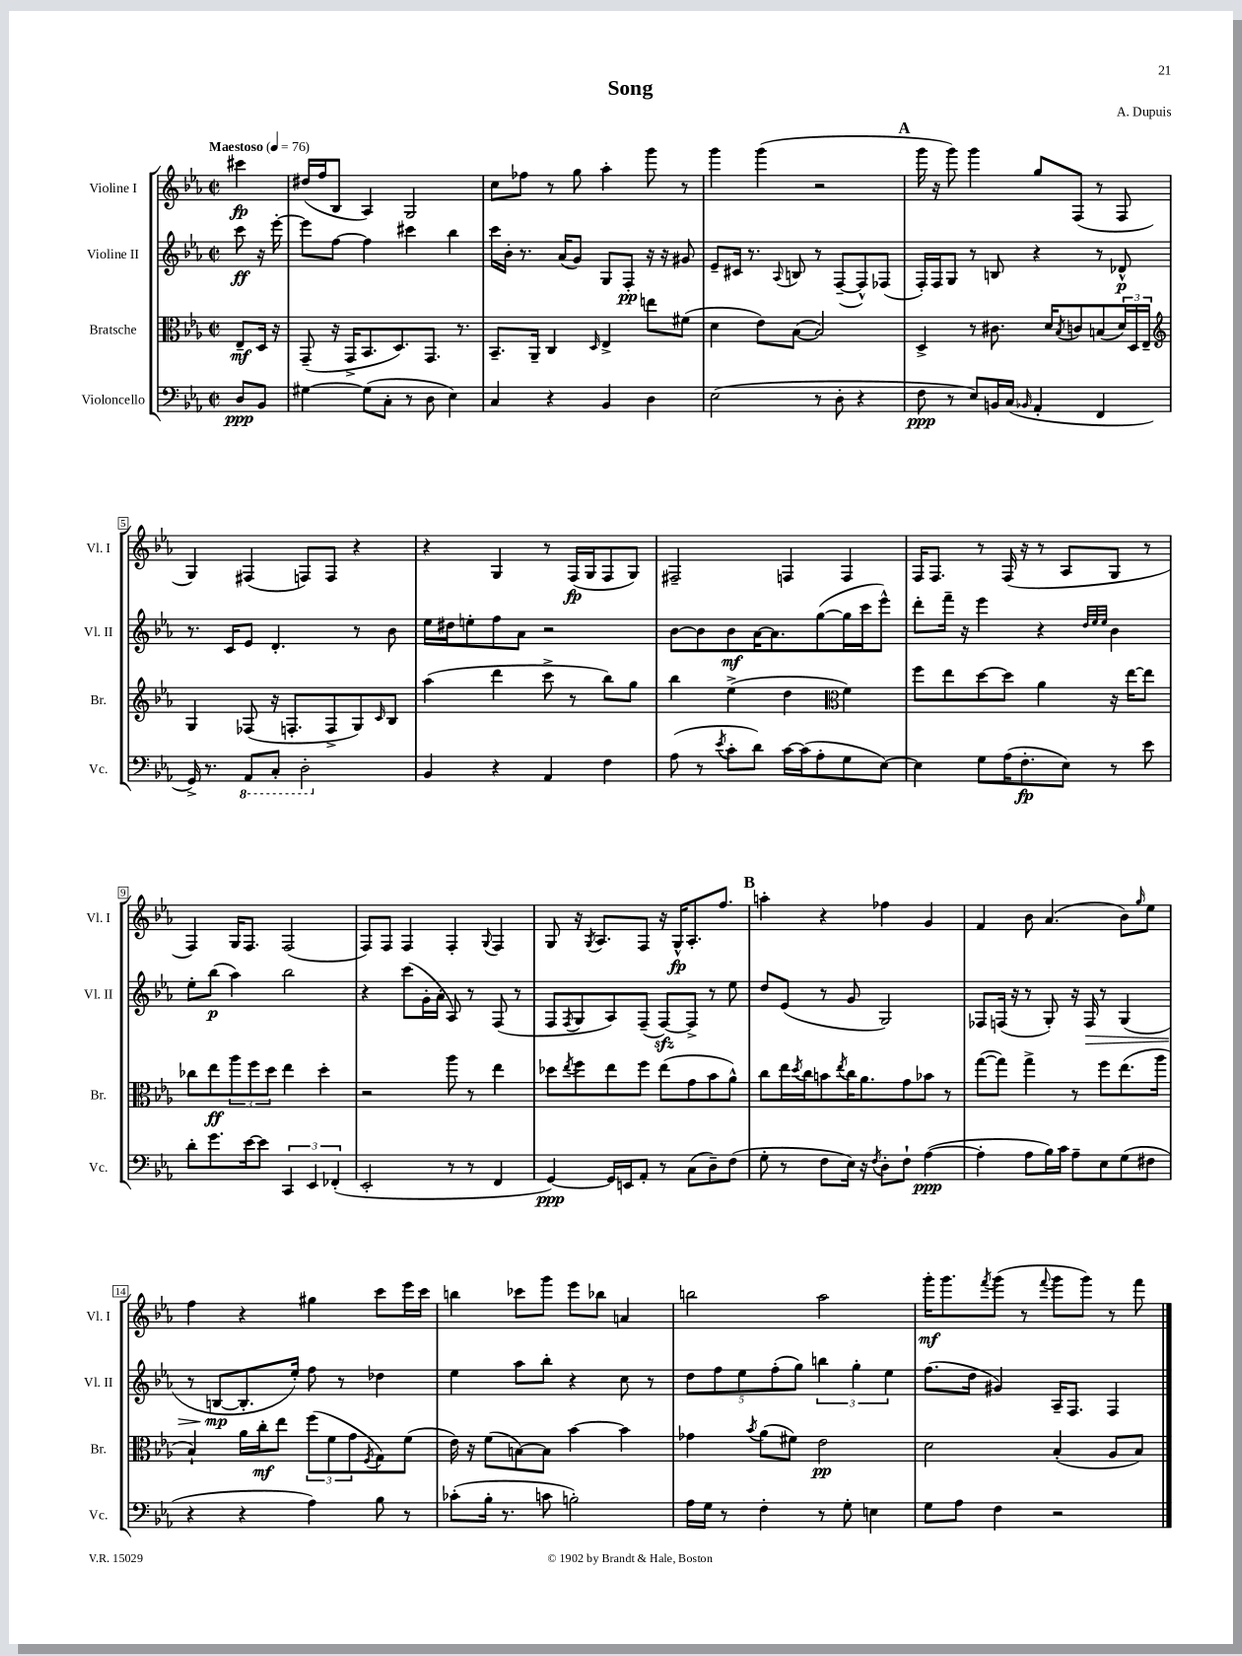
\header { title = "Song" composer = "A. Dupuis" }
<<
\new StaffGroup <<
\new Staff = "s0" \with { instrumentName = "Violine I" shortInstrumentName = "Vl. I" } {
    \clef treble \key ees \major \defaultTimeSignature \time 2/2 \partial 4 \tempo "Maestoso" 4 = 76
    cis'''4\fp |
    dis''16( f''16 bes8 aes4) g2 |
    c''8 fes''8 r8 g''8 aes''4-. g'''8 r8 |
    g'''4 g'''4( r2 |
    \mark \markup { \bold "A" } g'''16 r16 g'''8) g'''4 g''8 f8( r8 f8 |
    g4) fis4( f8) f8 r4 |
    r4 g4 r8 f16\fp( g16 f8 g8) |
    fis2-- f4 f4 |
    f16 f8. r8 f16( r16 r8 aes8 g8 r8 |
    f4) g16 f8. f2( |
    f8) f8 f4 f4-. \appoggiatura { g8 } f4 |
    g8 r16 \acciaccatura { g8 } aes8. f8 r16 g16-^\fp aes8.-. f''8. |
    \mark \markup { \bold "B" } a''4-. r4 fes''4 g'4 |
    f'4 bes'8 aes'4.( bes'8) \grace { g''16 } ees''8 |
    f''4 r4 gis''4 c'''8 ees'''16 c'''16 |
    b''4 ces'''8 g'''8 ees'''8 bes''8 a'4 |
    b''2 aes''2 |
    g'''16-.\mf g'''8. \acciaccatura { f'''8 } g'''8( r8 \appoggiatura { f'''8 } g'''8 g'''8) r8 f'''8 \bar "|." |
}
\new Staff = "s1" \with { instrumentName = "Violine II" shortInstrumentName = "Vl. II" } {
    \clef treble \key ees \major \defaultTimeSignature \time 2/2 \partial 4
    c'''8\ff r16 ees'''16~-. |
    ees'''8 f''8~ f''4 cis'''4 bes''4 |
    c'''16 bes'16-. r8. aes'16( g'8) g8 f8-.\pp r16 r16 gis'8 |
    ees'8-- cis'16 r8. \appoggiatura { aes8 } b8 r8 f8~--( f8-^) fes8( |
    \mark \markup { \bold "A" } f16-.) f16 g8 r8 b8 r4 r8 des'8-^\p |
    r8. c'16 ees'8 d'4.-. r8 bes'8 |
    ees''16 dis''16 e''8-. f''8 aes'8 r2 |
    bes'8~ bes'8 bes'8\mf aes'16~ aes'8. g''8~( g''16 c'''16 ees'''8-^) |
    d'''8-. f'''16-- r16 ees'''4 r4 \grace { d''32 ees''32 ees''32 } bes'4 |
    ees''8-. bes''8\p( aes''4) bes''2 |
    r4 c'''8( g'16-. aes'16-. aes8) r8 f8( r8 |
    f8 \acciaccatura { f8 } g8 aes8) f8--( f8~\sfz) f8-> r8 ees''8 |
    \mark \markup { \bold "B" } d''8 ees'8( r8 g'8 g2) |
    fes8 f16( r16 r8 g8-.) r16 f16\> r8 g4( |
    r8 b8~\mp\! b8.-. ees''16-.) f''8 r8 des''4 |
    ees''4 aes''8 bes''8-. r4 c''8 r8 |
    \tuplet 5/4 { d''8 f''8 ees''8 f''8-.( g''8) } \tuplet 3/2 { b''4 g''4-. ees''4 } |
    f''8.( d''16 gis'4) aes16-- f8. f4 \bar "|." |
}
\new Staff = "s2" \with { instrumentName = "Bratsche" shortInstrumentName = "Br." } {
    \clef alto \key ees \major \defaultTimeSignature \time 2/2 \partial 4
    ees8--\mf d16 r16 |
    g,8--( r16 g,16-> bes,8. d8.) g,8. r8. |
    bes,8.-- aes,16-- c4 \grace { d16 } ees4-> e''8 fis'8( |
    d'4 ees'8) bes8~( bes2) |
    \mark \markup { \bold "A" } d4-> r8 cis'8. d'16 \acciaccatura { bes8 } c'8 b8( \tuplet 3/2 { d'16) d16 ees16-- } |
    \clef treble g4 fes8( r16 f8.-. f8-> g8) \grace { c'16 } bes8 |
    aes''4( d'''4 c'''8-> r8 bes''8) g''8 |
    bes''4 ees''4->( d''4 \clef alto f'4) |
    f''8 ees''8 d''8~ d''8 aes'4 r16 ees''16~ ees''8 |
    ces''8 ees''8\ff \tuplet 3/2 { aes''8 f''8 d''8 } ees''4 d''4-. |
    r2 aes''8 r8 ees''4 |
    des''8 \acciaccatura { ees''8 } f''8 ees''8 f''8 ees''8( g'8 bes'8 aes'8-^) |
    \mark \markup { \bold "B" } c''8 ees''16 \acciaccatura { d''8 } c''16 b'8 \acciaccatura { ees''8 } c''16 aes'8. g'8 bes'8 r8 |
    g''8~( g''8) g''4-> r8 f''8 ees''8.( aes''16 |
    bes4-!) aes'16 c''16-.\mf ees''8 \tuplet 3/2 { f''8( f'8 g'8 } \acciaccatura { f8 } g8) f'8( |
    ees'16) r16 f'8( b8~) b8 bes'4~ bes'4 |
    ges'4 \acciaccatura { bes'8 } aes'8( fis'8) ees'2\pp |
    d'2 bes4-.( aes8 bes8) \bar "|." |
}
\new Staff = "s3" \with { instrumentName = "Violoncello" shortInstrumentName = "Vc." } {
    \clef bass \key ees \major \defaultTimeSignature \time 2/2 \partial 4
    d8\ppp bes,8 |
    gis4~ gis8( c8-. r8 d8 ees4) |
    c4 r4 bes,4 d4 |
    ees2( r8 d8-. r4 |
    \mark \markup { \bold "A" } f8\ppp r8 ees8) b,16 c16( \grace { bes,16 } aes,4-. f,4 |
    g,16->) r8. \ottava #-1 aes,,8 c,8-. d,2-. \ottava #0 |
    bes,4 r4 aes,4 f4 |
    aes8( r8 \acciaccatura { ees'8 } c'8-. d'8) c'16~ c'16( aes8-. g8 ees8~) |
    ees4 g8 aes16( f8.-.\fp ees8) r8 ees'8 |
    d'8-. g'8. ees'16~ ees'8 \tuplet 3/2 { c,4 ees,4 fes,4-.( } |
    ees,2-. r8 r8 f,4 |
    g,4~\ppp) g,16 e,16 aes,8-. r8 c8( d8--) f8( |
    \mark \markup { \bold "B" } g8-. r8 f8 ees16) r16 \acciaccatura { f8 } d8-. f8-! aes4~\ppp( |
    aes4-. aes8 bes16) c'16 aes8-- ees8 g8( fis8 |
    r4 r4 aes4) bes8 r8 |
    ces'8-.( bes16-. r8. c'8 b2-.) |
    aes16 g16 r8 f4-. r8 g8-. e4 |
    g8 aes8 f4 r2 \bar "|." |
}
>>
>>
\layout { \context { \Score \override BarNumber.stencil = #(make-stencil-boxer 0.1 0.3 ly:text-interface::print) } }
